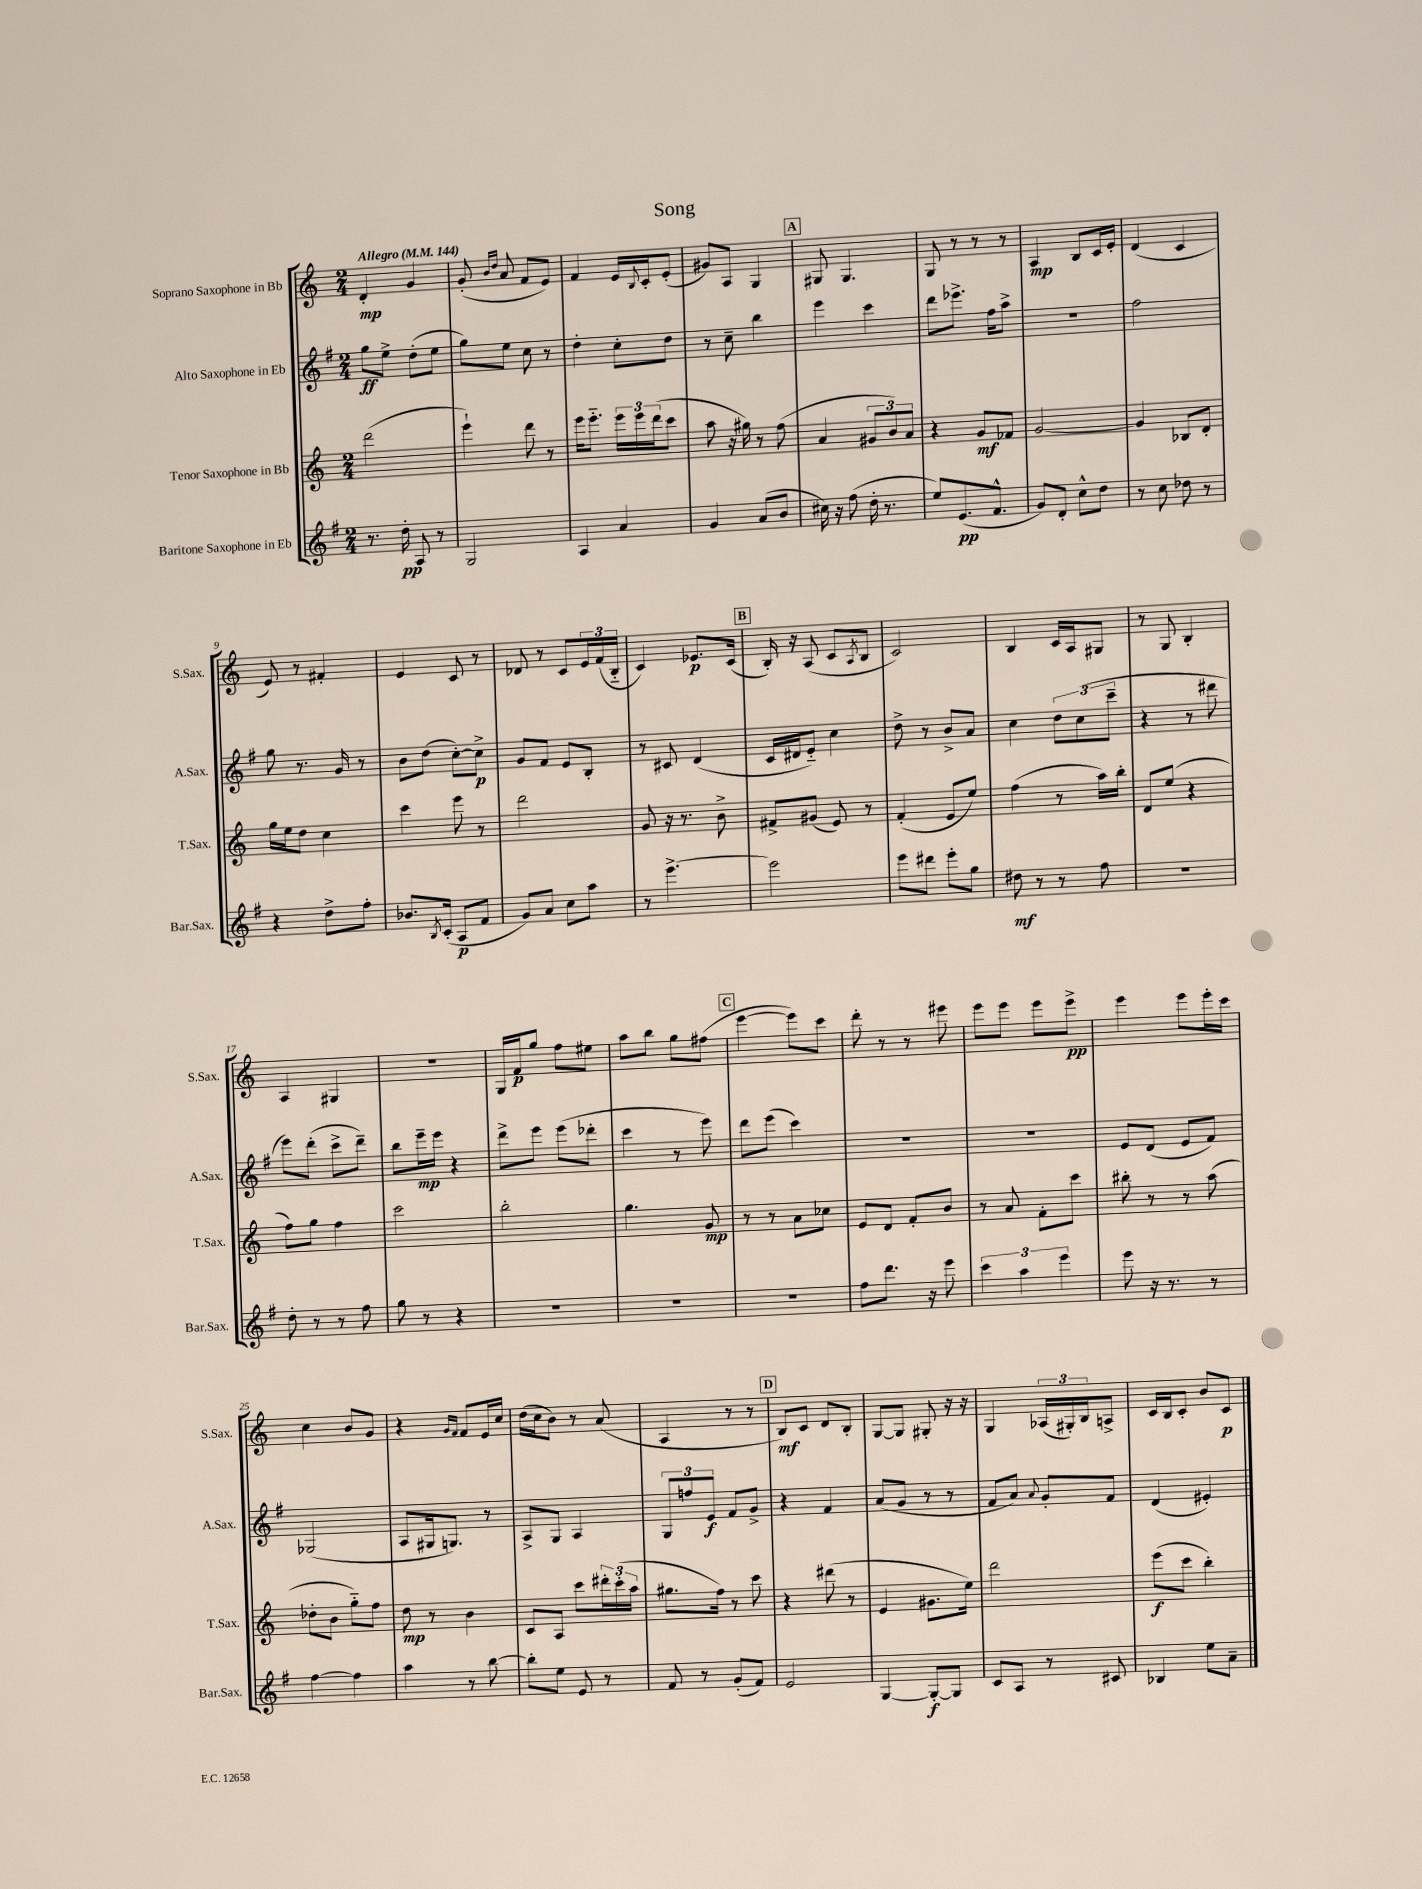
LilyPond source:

\header { title = "Song" }
<<
\new StaffGroup <<
\new Staff = "s0" \with { instrumentName = "Soprano Saxophone in Bb" shortInstrumentName = "S.Sax." } {
    \clef treble \key c \major \numericTimeSignature \time 2/4 \tempo "Allegro" 4 = 144
    d'4-.\mp g'4 |
    g'8-.( \grace { b'16 d''16 } a'8 f'8 e'8) |
    f'4 e'16 \appoggiatura { b8 } c'16-. e'8-.( |
    gis'8) a8 g4 |
    \mark \markup { \box "A" } gis8 gis4. |
    g8 r8 r8 r8 |
    a4\mp b8 c'16 e'16-. |
    d'4( c'4 |
    e'8) r8 fis'4-. |
    e'4 c'8 r8 |
    des'8 r8 c'8 \tuplet 3/2 { e'16 f'16( b16-_ } |
    c'4) ees'8.\p c'16( |
    \mark \markup { \box "B" } b16-.) r16 a8( c'8 \acciaccatura { a8 } b8 |
    c'2) |
    b4 c'16 a16 gis8 |
    r8 g8 b4-. |
    a4 gis4 |
    r2 |
    g16 f'16\p g''8 f''8 eis''8 |
    a''8 b''8 g''8 fis''8( |
    \mark \markup { \box "C" } e'''4~ e'''8) c'''8 |
    d'''8-. r8 r8 eis'''8 |
    e'''8 e'''8 e'''8 e'''8->\pp |
    e'''4 e'''8 e'''16-. c'''16 |
    c''4 b'8 g'8 |
    r4 \grace { g'16 f'16 } f'8 e'16 c''16 |
    d''16( c''16 b'8) r8 a'8( |
    a4 r8 r8 |
    \mark \markup { \box "D" } b8\mf) c'8 d'8 b8-. |
    g8~ g8 gis8-. r16 r16 |
    g4 \tuplet 3/2 { aes16( gis16-.) b16 } a8-> |
    c'16 b16 c'8-. b'8 c'8\p \bar "|." |
}
\new Staff = "s1" \with { instrumentName = "Alto Saxophone in Eb" shortInstrumentName = "A.Sax." } {
    \clef treble \key g \major \numericTimeSignature \time 2/4
    g''8\ff e''8-> d''8-.( e''8 |
    g''8) e''8 c''8 r8 |
    d''4-. c''8-. d''8 |
    r8 c''8-- b''4 |
    \mark \markup { \box "A" } e'''4 c'''4 |
    d'''8 ees'''8.-> fis''16 a''8-> |
    r2 |
    fis''2 |
    g''8 r8. g'16 r8 |
    b'8 d''8( c''8~-.) c''8->\p |
    g'8 fis'8 e'8 b8-. |
    r8 cis'8 d'4( |
    \mark \markup { \box "B" } c'16 dis'16 e'8-_) c''4 |
    d''8-> r8 b'8-> a'8 |
    c''4 \tuplet 3/2 { d''8 c''8( c'''8-- } |
    r4 r8 dis'''8 |
    e'''8) d'''8-.( c'''8-> d'''8--) |
    b''8 e'''16--\mp e'''16 r4 |
    d'''8-> e'''8 e'''8( des'''8-. |
    c'''4 r8 e'''8) |
    \mark \markup { \box "C" } d'''8 e'''8( c'''4) |
    R2 |
    R2 |
    e'8 d'8( e'8 fis'8) |
    ges2( |
    a8 gis16 g8.) r8 |
    a8-> g8 a4 |
    \tuplet 3/2 { g8 f''8 e'8\f } fis'8 g'8-> |
    \mark \markup { \box "D" } r4 fis'4 |
    a'8( g'8 r8 r8 |
    fis'8 a'8) \appoggiatura { a'8 } g'8-. fis'8 |
    d'4( eis'4-.) \bar "|." |
}
\new Staff = "s2" \with { instrumentName = "Tenor Saxophone in Bb" shortInstrumentName = "T.Sax." } {
    \clef treble \key c \major \numericTimeSignature \time 2/4
    d'''2( |
    e'''4-!) d'''8 r8 |
    e'''16 e'''8.-_ \tuplet 3/2 { e'''16 e'''16 d'''16( } c'''8 |
    a''8 r16 gis''16) r8 f''8( |
    \mark \markup { \box "A" } a'4 \tuplet 3/2 { gis'8 b'8) a'8 } |
    r4 g'8\mf fes'8 |
    g'2~ |
    g'4 bes8 d'8-. |
    g''16 e''16 d''8 c''4 |
    c'''4 e'''8 r8 |
    d'''2 |
    g'8 r16 r8. b'8-> |
    \mark \markup { \box "B" } fis'8-> gis'8( e'8) r8 |
    f'4-.( e'8 e''8) |
    f''4( r8 a''16) b''16-. |
    d'8 e''8( r4 |
    f''8) g''8 f''4 |
    c'''2 |
    b''2-. |
    g''4. g'8\mp |
    \mark \markup { \box "C" } r8 r8 a'8 ces''8 |
    e'8 d'8 f'8-. b'8 |
    r8 a'8 f'8-. c'''8 |
    bis''8-. r8 r8 a''8( |
    des''8-. b'8 g''8-_) f''8 |
    d''8\mp r8 b'4 |
    c'8 a8 c'''8 \tuplet 3/2 { dis'''16-. c'''16-.( a''16 } |
    gis''8. f''16) r8 c'''8 |
    \mark \markup { \box "D" } r4 dis'''8( r8 |
    e'4 gis'8. e''16) |
    d'''2 |
    e'''8\f( c'''8 b''4-.) \bar "|." |
}
\new Staff = "s3" \with { instrumentName = "Baritone Saxophone in Eb" shortInstrumentName = "Bar.Sax." } {
    \clef treble \key g \major \numericTimeSignature \time 2/4
    r8. d''16-.\pp a8 r8 |
    g2 |
    a4 a'4 |
    g'4 a'8( b'8 |
    \mark \markup { \box "A" } cis''16) r16 fis''8( d''16-. r8. |
    e''8) e'8.\pp( fis'8.-^ |
    g'8) d'8-. c''8-^ d''8 |
    r8 c''8 des''8 r8 |
    r4 d''8-> fis''8-. |
    bes'8. \acciaccatura { b8 } c'16-.( a8\p fis'8 |
    g'8) a'8 c''8 a''8 |
    r8 e'''4.~-> |
    \mark \markup { \box "B" } e'''2 |
    e'''8 dis'''8 e'''8-. g''8 |
    dis''8\mf r8 r8 fis''8 |
    r2 |
    d''8-. r8 r8 fis''8 |
    g''8 r8 r4 |
    R2 |
    R2 |
    \mark \markup { \box "C" } R2 |
    fis''8 d'''8. r16 e'''8 |
    \tuplet 3/2 { c'''4 a''4 e'''4 } |
    e'''8 r16 r8. r8 |
    fis''4~ fis''4 |
    a''4 r8 b''8~ |
    b''8-. e''8 e'8 r8 |
    fis'8 r8 g'8-.( fis'8) |
    \mark \markup { \box "D" } e'2 |
    g4~ g8~-.\f g8 |
    c'8 a8 r8 cis'8 |
    bes4 e''8 a'8-- \bar "|." |
}
>>
>>
